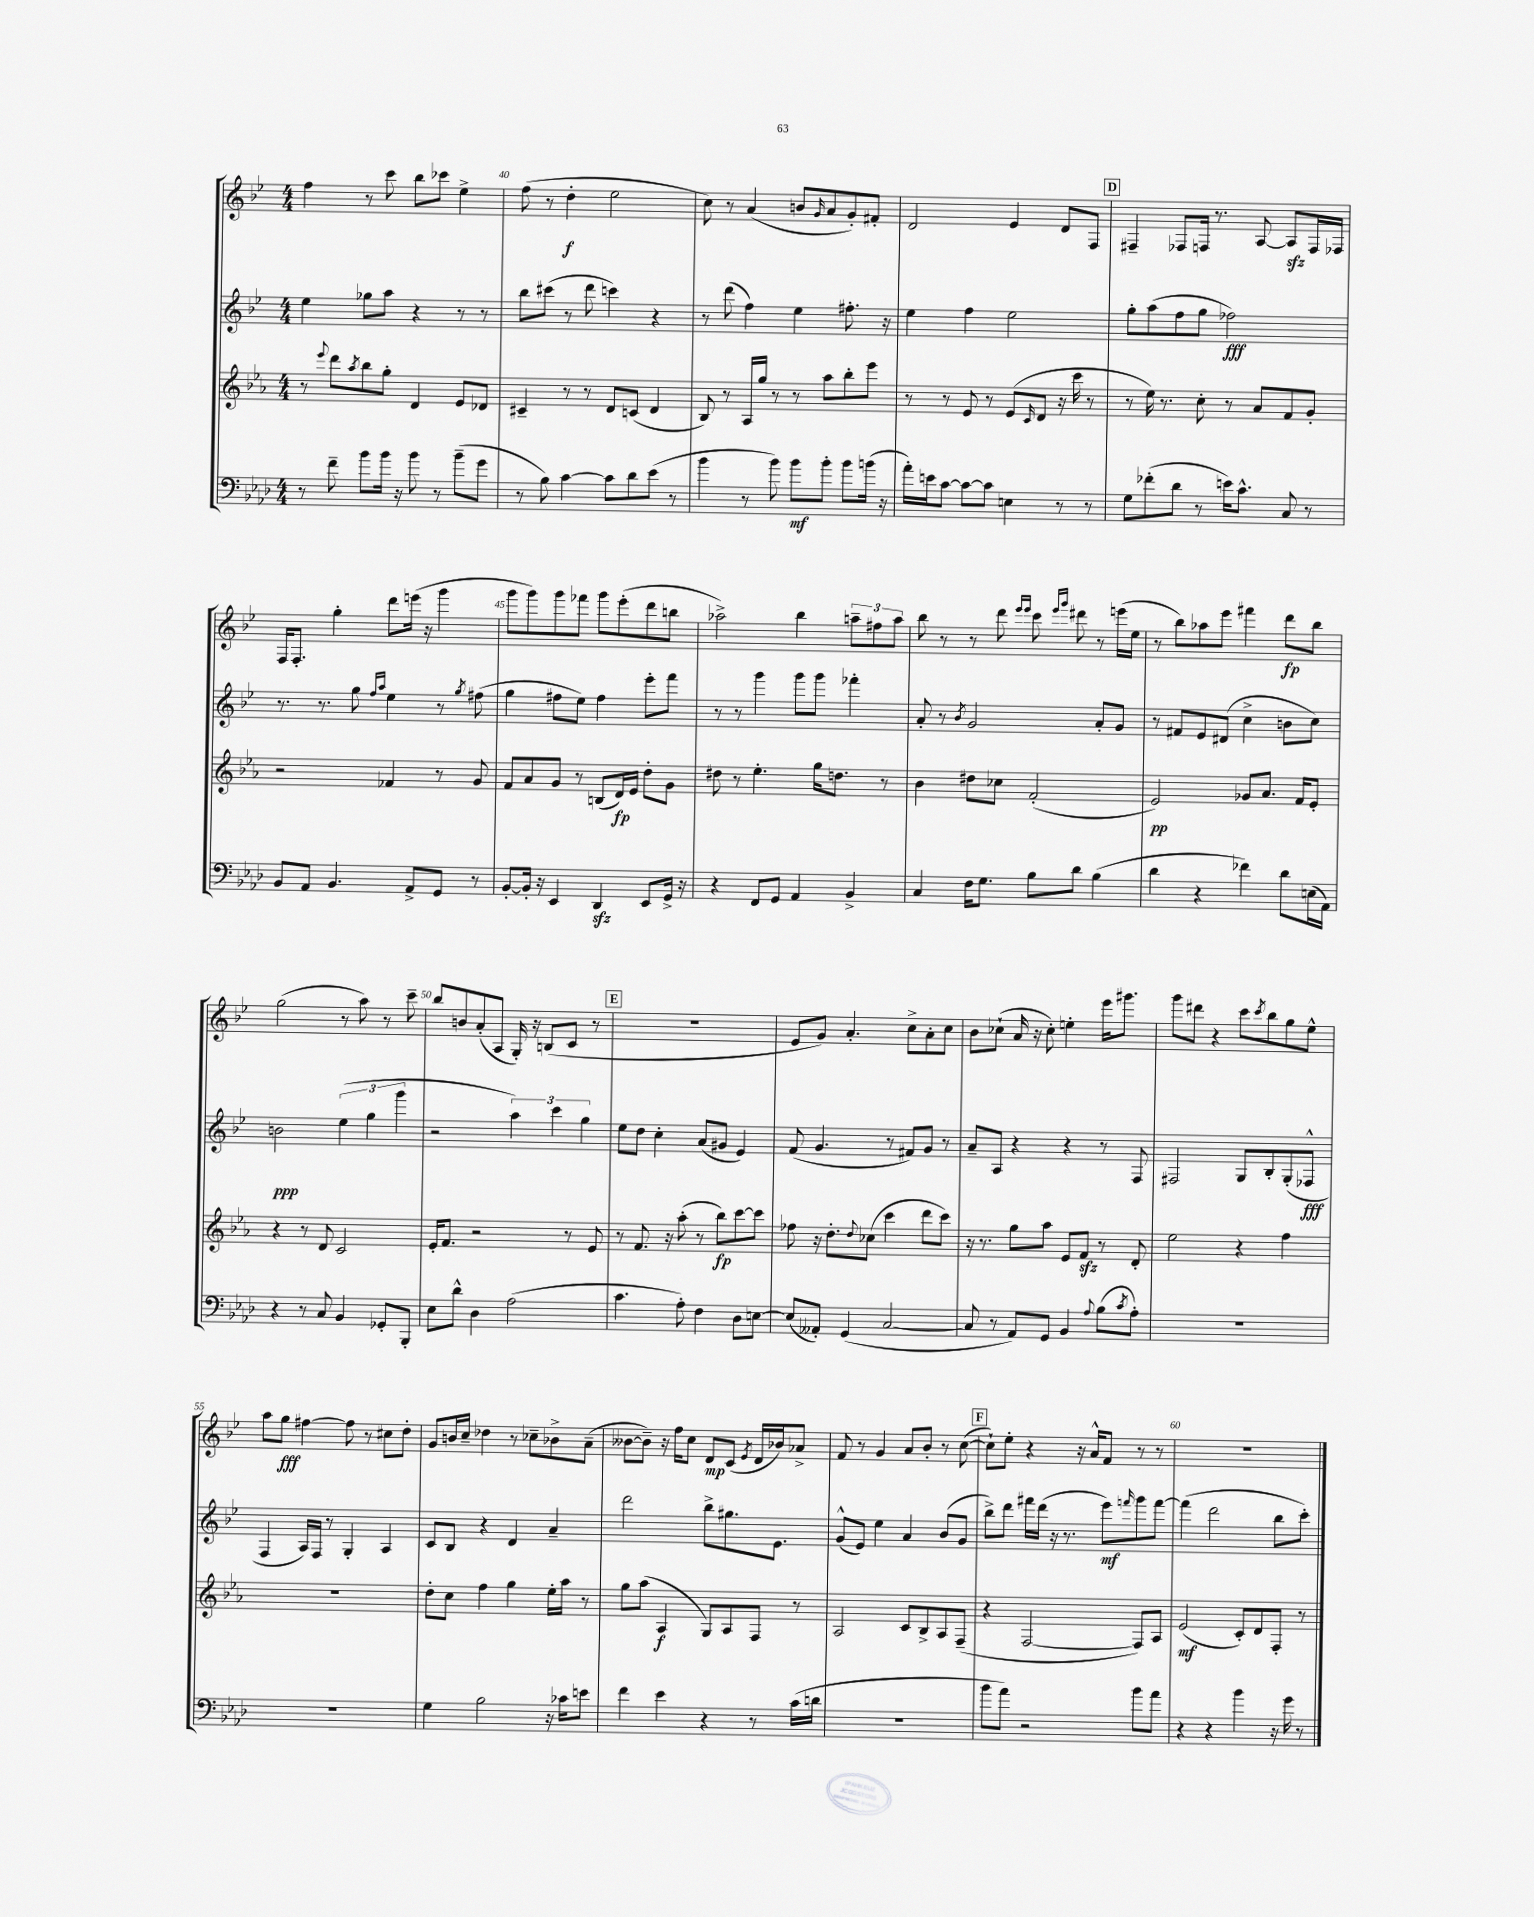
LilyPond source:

<<
\new StaffGroup <<
\new Staff = "s0" {
    \clef treble \key bes \major \numericTimeSignature \time 4/4
    f''4 r8 c'''8 bes''8 ces'''8 ees''4-> |
    f''8( r8 d''4-.\f ees''2 |
    c''8) r8 a'4( b'8 \grace { g'16 } a'8 g'8-.) fis'8-. |
    d'2 ees'4 d'8 f8 |
    \mark \markup { \box "D" } fis4-- fes8 f16 r8. a8~ a8\sfz f16 fes16 |
    f16 f8.-. g''4-. d'''8 e'''16( r16 g'''4 |
    g'''8 g'''8) g'''8 fes'''8 g'''8 ees'''8-.( d'''8 b''8 |
    aes''2->) bes''4 \tuplet 3/2 { a''8-- fis''8 a''8 } |
    bes''8 r8 r8 d'''8 \grace { ees'''16 ees'''16 } c'''8 \grace { ees'''16 g'''16 } dis'''8 r8 e'''16( ees''16 |
    r8 bes''8) aes''8 ees'''8 fis'''4 d'''8\fp bes''8 |
    g''2( r8 a''8) r8 c'''8-- |
    bes''8 b'8 a'8-.( a8 g16-.) r16 b8( c'8 r8 |
    \mark \markup { \box "E" } R1 |
    ees'8 g'8) a'4.-. c''8-> a'8-. c''8 |
    bes'8 ces''8-!( a'16 r16 ces''8-.) e''4-. ees'''16 gis'''8. |
    g'''8 dis'''8 r4 c'''8 \acciaccatura { c'''8 } bes''8 g''8 ees''8-^ |
    a''8 g''8\fff fis''4~ fis''8 r8 cis''8 d''8-. |
    g'8 b'16 c''16-- des''4 r8 ces''8-- bes'8-> a'8--( |
    beses'8~ beses'8--) r16 f''16 c''8 d'8\mp c'8( \acciaccatura { ees'8 } d'16 bes'16) aes'8-> |
    f'8 r8 g'4 a'8 bes'8-. r8 c''8~( |
    \mark \markup { \box "F" } c''8-!) ees''8-. r4 r16 a'16-^ f'8 r8 r8 |
    R1 \bar "|." |
}
\new Staff = "s1" {
    \clef treble \key bes \major \numericTimeSignature \time 4/4
    ees''4 ges''8 a''8 r4 r8 r8 |
    bes''8 cis'''8( r8 d'''8 c'''4) r4 |
    r8 d'''8( f''4) ees''4 fis''8.-. r16 |
    ees''4 f''4 ees''2 |
    \mark \markup { \box "D" } g''8-. a''8( f''8 g''8 fes''2\fff) |
    r8. r8. g''8 \grace { f''16 a''16 } ees''4 r8 \acciaccatura { g''8 } fis''8( |
    g''4 fis''8 ees''8) fis''4 ees'''8-. f'''8 |
    r8 r8 g'''4 g'''8 g'''8 fes'''4-. |
    a'8-. r8 \acciaccatura { bes'8 } g'2 a'8-. g'8 |
    r8 fis'8 ees'8 dis'8( c''4-> b'8 c''8) |
    b'2\ppp \tuplet 3/2 { ees''4( g''4 g'''4 } |
    r2 \tuplet 3/2 { a''4) c'''4 g''4 } |
    \mark \markup { \box "E" } ees''8 d''8 c''4-. a'8( gis'8 ees'4) |
    f'8( g'4. r8 fis'8) g'8 r8 |
    a'8-- a8 r4 r4 r8 f8 |
    fis2 g8 bes8-. g8-.( fes8-^\fff |
    f4 a16) f16 r8 g4-. a4 |
    c'8 bes8 r4 d'4 a'4-- |
    d'''2 bes''8-> gis''8. ees'8. |
    g'8-^( ees'8) ees''4 a'4 bes'8( g'8 |
    \mark \markup { \box "F" } bes''8->) d'''8 fis'''16 d'''16( r16 r8. ees'''8\mf) \grace { f'''16 } g'''8 f'''8~ |
    f'''4( d'''2 bes''8 c'''8-.) \bar "|." |
}
\new Staff = "s2" {
    \clef treble \key ees \major \numericTimeSignature \time 4/4
    r8 \appoggiatura { ees'''8 } d'''8 \acciaccatura { aes''8 } bes''8 g''8-. d'4 ees'8 des'8 |
    cis'4-- r8 r8 d'8 c'8( d'4 |
    bes8) r8 aes16 g''16 r8 r8 aes''8 bes''8-. ees'''8 |
    r8 r8 ees'8 r8 ees'8( \grace { c'16 } d'8 r16 c'''16 r8 |
    \mark \markup { \box "D" } r8 ees''16) r8. c''8-. r8 aes'8 f'8 g'8-. |
    r2 fes'4 r8 g'8 |
    f'8 aes'8 g'8 r8 b8( d'16\fp) ees'16 d''8-. g'8 |
    dis''8 r8 ees''4.-. g''16 d''8. r8 |
    bes'4 dis''8 ces''8 f'2-.( |
    ees'2\pp) ges'8 aes'8. f'16 ees'8-. |
    r4 r8 d'8 c'2 |
    ees'16-. f'8. r2 r8 ees'8 |
    \mark \markup { \box "E" } r8 f'8. r16 aes''8-.( r8 bes''8\fp) c'''8~ c'''8 |
    fes''8 r16 d''8.-. \appoggiatura { d''8 } ces''8( c'''4 d'''8 c'''8) |
    r16 r8. g''8 aes''8 ees'8 f'8\sfz r8 d'8-. |
    ees''2 r4 f''4 |
    R1 |
    d''8-. c''8 f''4 g''4 ees''16-. aes''16 r8 |
    g''8 aes''8( aes4\f g8) aes8 f8 r8 |
    aes2 c'8 bes8-> aes8 f8--( |
    \mark \markup { \box "F" } r4 f2~ f8) aes8 |
    ees'2\mf( c'8-.) d'8 f8-. r8 \bar "|." |
}
\new Staff = "s3" {
    \clef bass \key aes \major \numericTimeSignature \time 4/4
    r8 f'8-- bes'8 bes'16 r16 bes'8 r8 bes'8--( g'8 |
    r8 bes8) c'4~ c'8 des'8 ees'8( r8 |
    bes'4 r8 bes'8) bes'8\mf bes'8-. bes'8 b'16( r16 |
    aes'16-.) e'16 c'8~ c'8~ c'8 e4 r8 r8 |
    \mark \markup { \box "D" } g8 fes'8-.( des'8 r8 e'16) c'8.-^ c8 r8 |
    bes,8 aes,8 bes,4. aes,8-> g,8 r8 |
    bes,8~-. bes,16-. r16 ees,4 des,4\sfz ees,8 g,16-> r16 |
    r4 f,8 g,8 aes,4 bes,4-> |
    c4 f16 g8. bes8 des'8 bes4( |
    des'4 r4 fes'4) des'8 e16( aes,16) |
    r4 r8 c8 bes,4 ges,8-. bes,,8-. |
    ees8 des'8-^ des4 aes2( |
    \mark \markup { \box "E" } c'4. aes8-.) f4 des8 e8~ |
    e8( aeses,8-.) g,4( c2~ |
    c8 r8 aes,8) g,8 bes,4 \appoggiatura { aes8 } bes8( \acciaccatura { c'8 } aes8-.) |
    R1 |
    R1 |
    g4 bes2 r16 ces'16 e'8 |
    f'4 ees'4 r4 r8 c'16( d'16 |
    R1 |
    \mark \markup { \box "F" } bes'8 aes'8) r2 bes'8 aes'8 |
    r4 r4 bes'4 r16 g'16 r8 \bar "|." |
}
>>
>>
\layout { \context { \Score currentBarNumber = #39 \override BarNumber.break-visibility = ##(#f #t #t) barNumberVisibility = #(every-nth-bar-number-visible 5) } }
